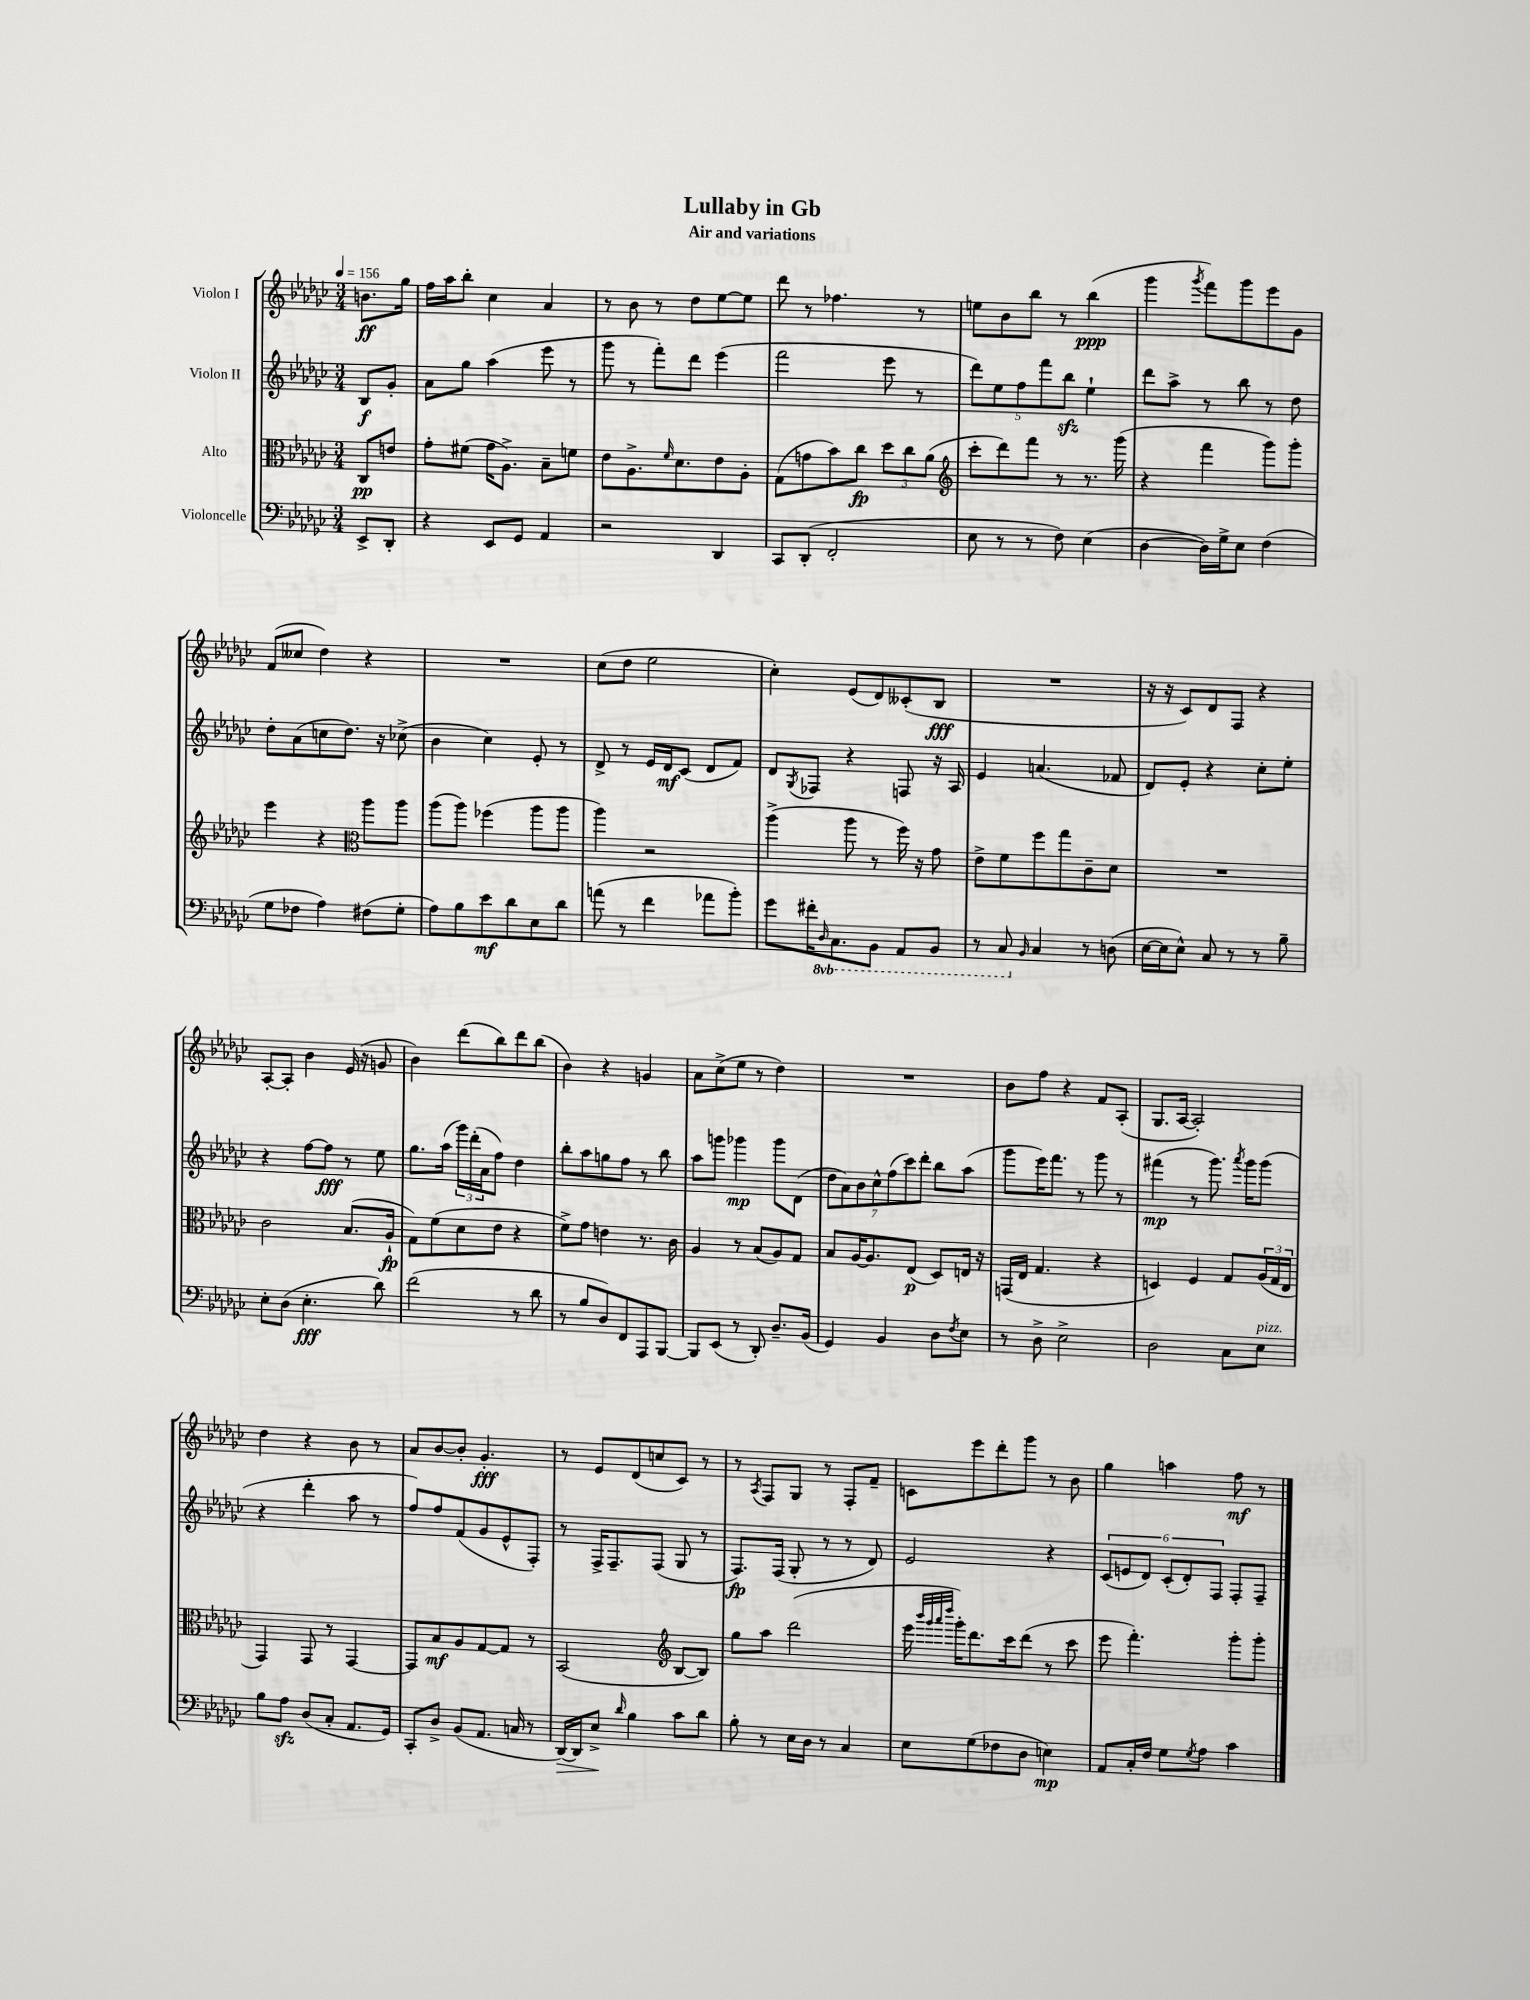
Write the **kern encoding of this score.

**kern	**kern	**kern	**kern
*staff4	*staff3	*staff2	*staff1
*clefF4	*clefC3	*clefG2	*clefG2
*k[b-e-a-d-g-c-]	*k[b-e-a-d-g-c-]	*k[b-e-a-d-g-c-]	*k[b-e-a-d-g-c-]
*M3/4	*M3/4	*M3/4	*M3/4
*MM156	*MM156	*MM156	*MM156
8EE-^/L	8C-/L	8B-/L	8.b\L
8DD-'/J	8e/J	8g-'/J	.
.	.	.	16gg-\Jk
=	=	=	=
4r	8g-'\L	8a-\L	16ff\LL
.	.	.	16aa-\J
.	(8f#\J	8gg-\J	8bb-'\J
8EE-/L	16g-\LK	(4aa-\	4cc-\
.	8.A-^\J)	.	.
8GG-/J	.	.	.
4AA-/	8B-~\L	8eee-\	4a-/
.	8f\J	8r	.
=	=	=	=
2r	8e-\L	8ggg-\	8r
.	8.A-^\	8r	8b-\
.	.	8fff'\L)	8r
.	16qqf/	.	.
.	8.d-\	.	.
.	.	8ddd-\J	8dd-\L
4DD-/	8e-\	(4eee-\	[8ee-\
.	8A-'\J	.	8ee-\]J
=	=	=	=
8CC-/L	(8G-\L	2fff\	8ddd-\
(8DD-'/J	8g\	.	8r
2FF'/	8b-\)	.	4.ff-\
.	8cc-\J	.	.
.	12dd-\L	8eee-\	.
.	12cc-\	.	.
.	.	8r	8r
.	(12a-\J	.	.
=	=	=	=
*	*clefG2	*	*
8E-\	8ccc-'\L	10ddd-\L)	8ee\L
.	.	10ee-\	.
8r	8ddd-\)	.	8b-\
.	.	10ff\	.
8r	8fff\J	.	8bb-\J
.	.	10fff\	.
8F\)	8r	.	8r
.	.	10bb-\J	.
(4E-\	8.r	4ee-`\	(4bb-\
.	(16ggg-\	.	.
=	=	=	=
[4D-\	4r	8ddd-\L	4ggg-\
.	.	8aa-^\J	.
.	.	.	8qggg-/
16D-\]LL)	4fff\	8r	8fff\L)
16G-^\J	.	.	.
8E-\J	.	8bb-\	8ggg-\
(4F\	8ggg-\L)	8r	8eee-\
.	8ggg-'\J	8dd-\	8g-\J
=	=	=	=
8G-\L	4eee-\	8dd-'\L	(8f/L
8F-\J	.	(8a-\	8cc--/J
4A-\)	4r	8cc\	4dd-\)
.	.	8.dd-\J)	.
*	*clefC3	*	*
(8F#\L	8aa-\L	.	4r
.	.	16r	.
8G-'\J	8aa-\J	(8cc-^\	.
=	=	=	=
8A-\L)	(8aa-\L	4b-\	2.r
8B-\	8aa-\J)	.	.
8e-\	(4ff-\	4cc-\)	.
8d-\	.	.	.
8E-\	8aa-\L	8e-'/	.
8d-\J	8aa-\J	8r	.
=	=	=	=
(8a\	4aa-\)	8d-^/	(8cc-\L
8r	.	8r	8dd-\J
4f\	2r	16e-/LL	2ee-\
.	.	16d-/J	.
.	.	(8c-/J	.
8a-\L	.	8d-/L	.
8b-'\J)	.	8f/J)	.
=	=	=	=
8g-\L	(4aa-^\	8d-/L	4cc-'\)
.	.	8qG-/	.
16f#'\K	.	8F-/J	.
16qqDD-/	.	.	.
8.CC-\	.	.	.
.	8aa-\	4r	(8e-/L
8BBB-\J	8r	.	8d-/)
8AAA-/L	16ff\)	8F/	(8c--'/
.	16r	.	.
8BBB-/J	8g-\	16r	8B-/J
.	.	16A-/	.
=	=	=	=
8r	8e-^\L	4e-/	2.r
8CC-/	8f\	.	.
16qqBB-/	.	.	.
4C-/	8ff\	(4.a/	.
.	8gg-\	.	.
8r	8c-~\	.	.
(8D\	8d-\J	8f-/	.
=	=	=	=
[16E-\LL	2.r	8d-/L)	16r
16E-\]J	.	.	16r
8E-^^\J)	.	8e-'/J	8c-/L)
8C-/	.	4r	8d-/
8r	.	.	8F/J
8r	.	8cc-'\L	4r
8B-~\	.	8ee-'\J	.
=	=	=	=
8E-'\L	2c-\	4r	[8A-'/L
(8D-\J	.	.	8A-'/]J
4.E-'\	.	[8ff\L	4b-\
.	.	8ff\]J	.
.	(8.B-/L	8r	(16e-/
.	.	.	16r
8d-\)	.	8ee-\	8g/
.	16A-`/Jk	.	.
=	=	=	=
(2f\	8G-\L)	8.gg-\L	4b-\)
.	(8f\	.	.
.	.	(16aa-\Jk	.
.	8d-\	24ggg-\LL)	(8ddd-\L
.	.	(24ddd-'\	.
.	.	24a-\J	.
.	8e-\J	8ff\J)	8bb-\)
8r	4r	4dd-\	8ddd-\
8d-\	.	.	(8bb-\J
=	=	=	=
8r	8f^\L)	8bb-'\L	4b-\)
8B-/L	8g-\J	8aa-\	.
8D-/)	4e\	8gg\	4r
8FF/	.	8ff\J	.
8AAA-/	8.r	8r	4g/
[8BBB-/J	.	8bb-\	.
.	16c-\	.	.
=	=	=	=
8BBB-/]L	4A-/	8aa-\L	8a-\L
(8EE-/J	.	8ggg\J	(8cc-^\
8r	8r	4ggg-\	8ee-\J
8DD-'/)	(8B-/L	.	8r
8.D-~/L	8A-/)	8ggg-\L	4dd-\)
.	8G-/J	(8d-\J	.
(16BB-/Jk	.	.	.
=	=	=	=
4GG-/)	8B-/L	14dd-\L	2.r
.	.	14a-\)	.
.	[16A-/K	.	.
.	.	14b-\	.
.	8.A-/]	.	.
.	.	14cc-^^\	.
4BB-/	.	.	.
.	.	(14ff\	.
.	.	14ccc-\)	.
.	(8E-/J	.	.
.	.	14ddd-'\J	.
8D-\L	8D-/L)	8bb-\L	.
8qF/	.	.	.
8E-\J	16E/Jk	(8aa-\J	.
.	16r	.	.
=	=	=	=
8r	(16GG/LL	8ggg-\L	8b-\L
.	16E-/JJ	.	.
8D-^\	4.G-/	16eee-\K)	8ff\J
.	.	8.fff\J	.
2E-^\	.	.	4r
.	.	8r	.
.	4r	8ggg-\	8f/L
.	.	8r	(8A-'/J
=	=	=	=
2D-\	4D/)	(4fff#\	8.G-/L
.	.	.	[16A-/Jk
.	4F/	8r	2A-'/])
.	.	8.ggg-\)	.
8C-\L	8G-/L	.	.
.	.	8qaaa-/	.
.	.	16ggg-\LK	.
8E-\J	(24A-/L	(8ggg-\J	.
.	24G-/	.	.
.	24E-/JJ	.	.
=	=	=	=
8B-\L	4GG-/)	4r	4dd-\
8A-\J	.	.	.
(8D-/L	8GG-/	4ddd-'\	4r
8C-'/J	8r	.	.
8.AA-/L	[4GG-/	8aa-\	8b-\
.	.	8r	8r
16GG-/Jk)	.	.	.
=	=	=	=
8CC-'/L	8GG-/]L	8ff/L)	8a-/L
8D-^/J	8B-/	8ff/	[8b-/
(8BB-/L	8A-/	(8f/	8b-'/]J
8.AA-/J	[8G-/	8g-/	4.g-'/
.	8G-/]J	8e-^^/	.
16C/	.	.	.
8r	8r	8F'/J)	.
=	=	=	=
[16DD-/LL)	(2BB-/	8r	8r
16DD-/]J	.	.	.
8E-^/J	.	16F^/LK	8e-/L
.	.	8.F~/	.
16qqd-/	.	.	.
4B-\	.	.	(8d-/
.	.	(8F/J	8cc/
*	*clefG2	*	*
8c-\L	[8B-/L	8G-/	8c-/J)
8d-\J	8B-/]J)	8r	8r
=	=	=	=
8B-'\	8gg-\L	8.F/L)	8r
.	.	.	8qA-/
8r	8aa-\J	.	8F/L
.	.	(16F/Jk	.
16E-\LL	(2ddd-\	8G-'/	8G-/J
16D-\JJ	.	.	.
8r	.	8r	8r
4C-/	.	8r	8F'/L
.	.	8d-/)	8f~/J
=	=	=	=
8E-\L	16eee-\	2e-/	8c\L
.	32qqbbb-/LLL	.	.
.	32qqggg-/	.	.
.	32qqaaa-/	.	.
.	32qqdddd-/JJJ	.	.
.	16ggg-'\LK)	.	.
(8G-\	8.ddd-\	.	8eee-\
8F-\	.	.	8ddd-'\
.	16ccc-\k	.	.
8D-\J	(8ddd-\J	.	8ggg-\J
4E\)	8r	4r	8r
.	8ccc-\	.	8b-\
=	=	=	=
8AA-/L	8eee-\	(12c-/L	4gg-\
.	.	12e/	.
16C-'/L	4.fff'\)	.	.
.	.	12d-/J)	.
16F/JJ	.	.	.
8G-\L	.	(12c-'/L	4aa\
.	.	12d-'/)	.
8qG-/	.	.	.
8A-\J	.	.	.
.	.	12F/J	.
4c-\	8ggg-'\L	8F'/L	8ff\
.	8ggg-'\J	8F~/J	8r
==	==	==	==
*-	*-	*-	*-
